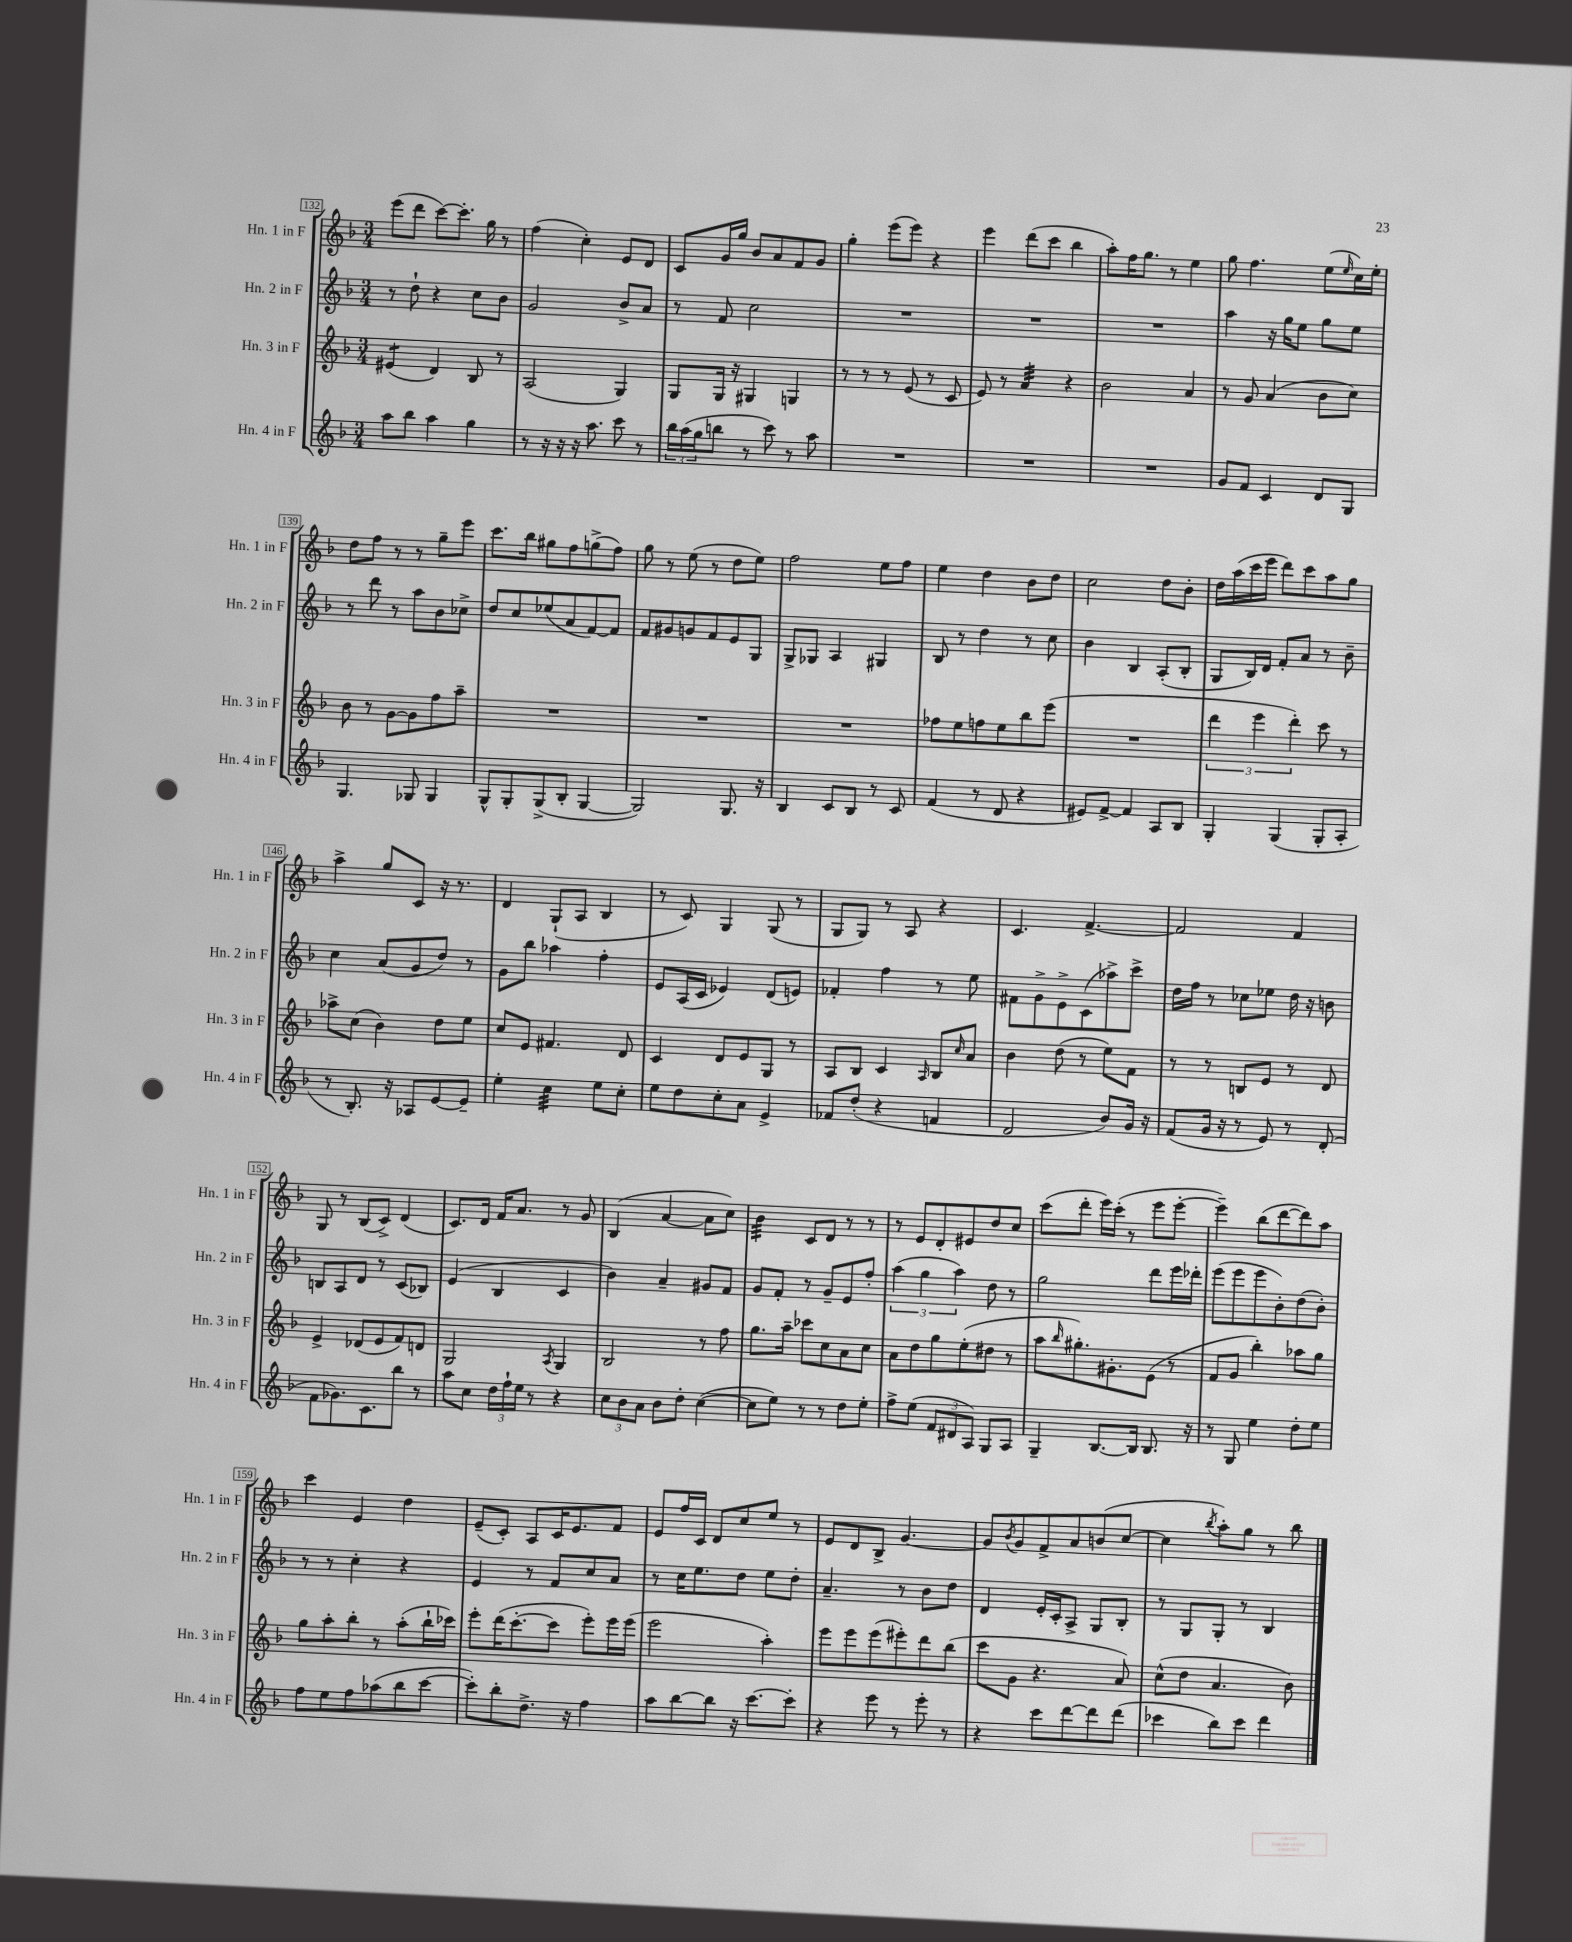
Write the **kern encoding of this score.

**kern	**kern	**kern	**kern
*staff4	*staff3	*staff2	*staff1
*clefG2	*clefG2	*clefG2	*clefG2
*k[b-]	*k[b-]	*k[b-]	*k[b-]
*M3/4	*M3/4	*M3/4	*M3/4
8aa\L	(4e#/	8r	(8eee\L
8bb-\J	.	8dd`\	8ddd\J
4aa\	4d/)	4r	[8ccc\L)
.	.	.	8.ccc'\]J
4gg\	8B-/	8cc\L	.
.	.	.	16gg\
.	8r	8b-\J	8r
=	=	=	=
8r	(2A/	2g/	(4ff\
16r	.	.	.
16r	.	.	.
16r	.	.	4cc'\)
8.aa\	.	.	.
8ccc\	4G/)	8b-^/L	8e/L
8r	.	8a/J	8d/J
=	=	=	=
24bb-\LL	8G/L	8r	8c/L
(24aa\	.	.	.
24gg\J	.	.	.
8bb\J	16G/Jk	8f/	16g/L
.	16r	.	16gg/JJ
8r	4G#/	2cc\	8b-/L
8ccc\)	.	.	8a/
8r	4G/	.	8f/
8aa\	.	.	8g/J
=	=	=	=
2.r	8r	2.r	4gg'\
.	8r	.	.
.	8r	.	(8eee\L
.	(8e/	.	8eee\J)
.	8r	.	4r
.	8c/	.	.
=	=	=	=
2.r	8e/)	2.r	4eee\
.	8r	.	.
.	4a/	.	(8ddd\L
.	.	.	8ccc\J
.	4r	.	4bb-\
=	=	=	=
2.r	2b-\	2.r	8aa'\L)
.	.	.	16ff\K
.	.	.	8.gg\J
.	.	.	8r
.	4a/	.	4ee\
=	=	=	=
8g/L	8r	4aa\	8gg\
8f/J	8g/	.	4.ff\
4c/	(4a/	16r	.
.	.	16gg\LK	.
.	.	8ee\J	.
8d/L	8b-\L	8gg\L	(8ee\L
.	.	.	16qqee/
8G/J	8cc\J)	8ee\J	16cc\L)
.	.	.	16ee'\JJ
=	=	=	=
4.G/	8b-\	8r	8dd\L
.	8r	8ddd\	8ff\J
.	[8g\L	8r	8r
8G-/	8g\]	8aa\L	8r
4G-/	8ff\	8b-\	8gg~\L
.	8aa~\J	8cc-^\J	8eee\J
=	=	=	=
8G^^/L	2.r	8dd/L	8.ccc\L
8G'/	.	8cc/	.
.	.	.	16bb-\Jk
(8G^/	.	(8ee-/	8gg#\L
8B-'/J	.	8a/	8ff\
[4G/	.	[8f/)	(8gg^\
.	.	8f/]J	8ff\J)
=	=	=	=
2G/])	2.r	8f/L	8gg\
.	.	8g#/	8r
.	.	8g/	(8ee\
.	.	8f/	8r
8.G/	.	8e/	8dd\L
.	.	8G/J	8ee\J)
16r	.	.	.
=	=	=	=
4B-/	2.r	8G^/L	2ff\
.	.	8G-/J	.
8c/L	.	4A/	.
8B-/J	.	.	.
8r	.	4G#/	8ee\L
8c/	.	.	8ff\J
=	=	=	=
(4f/	8ff-\L	8B-/	4ee\
.	8ee\	8r	.
8r	8ff\	4dd\	4dd\
8d/	8ee\	.	.
4r	8bb-\	8r	8b-\L
.	(8eee\J	8cc\	8dd\J
=	=	=	=
8e#/L)	2.r	4b-\	2cc\
[8f^/J	.	.	.
4f/]	.	4B-/	.
8A/L	.	(8A'/L	8dd\L
8B-/J	.	8B-'/J	8b-'\J
=	=	=	=
4G'/	6ddd\	8G/L	16dd\LL
.	.	.	(16aa\
.	.	16B-/L)	16ccc\
.	6eee\	.	.
.	.	16d/JJ	16eee\JJ
(4G/	.	8f'/L	8ddd\L)
.	6ddd'\)	.	.
.	.	8a/J	8ccc\
8G'/L	8ccc\	8r	8aa\
8A'/J	8r	8b-~\	8gg\J
=	=	=	=
8r	8aa-^\L	4cc\	4aa^\
8.B-'/)	(8cc\J	.	.
.	4b-\)	(8a/L	8gg/L
16r	.	.	.
8A-/L	.	8g/	8c/J
[8e/	8dd\L	8dd/J)	16r
.	.	.	8.r
8e~/]J	8ee\J	8r	.
=	=	=	=
4ee'\	8cc/L	8g\L	4d/
.	8e/J	8bb-\J	.
4cc\	4.f#/	4aa-\	(8G`/L
.	.	.	8A/J
8ee\L	.	4ff'\	4B-/
8cc'\J	8d/	.	.
=	=	=	=
8ee\L	4c/	8e/L	8r
8dd\	.	(16A/L	8c/)
.	.	16c/JJ	.
8cc'\	8d/L	4e-/)	4G/
8a\J	8e/	.	.
4e^/	8G/J	(8d/L	(8G/
.	8r	8e/J)	8r
=	=	=	=
8f-/L	8A/L	4f-'/	8G/L
(8dd'/J	8B-/J	.	8G/J)
4r	4c/	4ff\	8r
.	.	.	8A/
.	16qqA/	.	.
4f/	8B-/L	8r	4r
.	16qqcc/	.	.
.	8a/J	8ee\	.
=	=	=	=
2d/	4b-\	8f#\L	4.c/
.	.	8g^\	.
.	(8dd\	8e^\	.
.	8r	(8c\	[4.f^/
8b-/L)	8ee\L)	8aa-^\)	.
16g/Jk	8f\J	8ccc^\J	.
16r	.	.	.
=	=	=	=
(8f/L	8r	16dd\LL	2f/]
.	.	16ff\JJ	.
16g/Jk	8r	8r	.
16r	.	.	.
8r	8B/L	8cc-\L	.
8e/)	8e/J	8ee-\J	.
8r	8r	16dd\	4f/
.	.	16r	.
(8d'/	8d/	8b\	.
=	=	=	=
8f\L	4e^/	8B/L	8G/
8.g-\)	.	8A/	8r
.	(8d-/L	8d/J	(8B-/L
8.c\	.	.	.
.	8e/	8r	8c^/J)
8bb-\J	8f/)	(8c/L	(4d/
8r	8d/J	8B-/J)	.
=	=	=	=
8aa\L	2G/	(4e/	8.c/L)
8cc\J	.	.	.
.	.	.	16d/Jk
24dd\LL	.	4B-/	16f/LK
24ff`\	.	.	.
.	.	.	8.a/J
24ee\JJ	.	.	.
8r	.	.	.
.	8qA/	.	.
4r	4G/	4c/	8r
.	.	.	8g/
=	=	=	=
12cc\L	2B-/	4b-\)	(4B-/
12b-\	.	.	.
12a\J	.	.	.
8b-\L	.	4a~/	[4a/
8dd'\J	.	.	.
([4cc\	8r	8g#/L	8a\]L
.	8ff\	8f/J	8cc\J)
=	=	=	=
8cc\]L	8.gg\L	8g/L	4b-\
8ee\J)	.	8f'/J	.
.	16aa~\Jk	.	.
8r	8ccc-\L	8r	8c/L
8r	8cc\	8g~/L	8d/J
8dd\L	8a\	8e/	8r
8ee'\J	8cc\J	8ff'/J	8r
=	=	=	=
8ff^\L	8a\L	(6aa\	8r
(8ee\J	8dd\	.	8e/L
.	.	6gg\	.
12f/L	8gg\	.	8d'/
12d#/	.	6aa\)	.
.	(8ee'\	.	8e#/
12A/J)	.	.	.
8G/L	8dd#\J	8dd\	8dd/
8A/J	8r	8r	8cc/J
=	=	=	=
4G~/	8aa\L	2gg\	(8ccc\L
.	16qqbb-/	.	.
.	8.gg#'\)	.	8ddd'\J
[8.B-/L	.	.	16eee\LL)
.	8.g#'\	.	(16ccc'\JJ
.	.	.	8r
16B-/]Jk	.	.	.
8.B-/	(8e\J	8ddd\L	8eee\L
.	8r	16eee\L	[8eee'\J
16r	.	16ddd-'\JJ	.
=	=	=	=
8r	8f/L	(8eee\L	4eee~\])
8G/	8g/J	8eee\	.
4ee\	4bb-'\)	8eee\	(8bb-\L
.	.	8b-'\)	[8ddd\
8dd'\L	8aa-\L	(8dd\	8ddd\])
8ee\J	8gg\J	8b-'\J)	8aa\J
=	=	=	=
8ff\L	8gg\L	8r	4ccc\
8ee\	8aa'\	8r	.
8ff\	8bb-'\J	4cc'\	4e/
(8aa-\	8r	.	.
8bb-\	(8aa'\L	4r	4dd\
[8ccc\J	16bb-`\L	.	.
.	16ccc-\JJ)	.	.
=	=	=	=
8ccc'\]L)	8eee'\L	4e/	(8e~/L
8bb-'\	(16ddd\K	.	8c'/J)
.	[8.ccc'\	.	.
8.dd^\J	.	8r	8A/L
.	8ccc\]J	8f/L	16c/K
16r	.	.	8.e/
4ff\	8eee'\L)	8cc/	.
.	16eee\L	8a/J	8f/J
.	(16eee\JJ	.	.
=	=	=	=
8aa\L	2eee\	8r	8e/L
[8bb-\	.	16cc\LK	16ff/L
.	.	8.ee\	16c/JJ
8bb-\]J	.	.	8d/L
16r	.	8dd\J	8cc/
[8.ccc\L	.	.	.
.	4aa'\)	8ee\L	8ee/J
8ccc'\]J	.	8dd'\J	8r
=	=	=	=
4r	8eee\L	4.a~/	8e/L
.	8eee\	.	8d/
8eee\	(8eee\	.	8B-^/J
8r	8eee#'\)	8r	[4.g/
8eee'\	8ddd\	8b-\L	.
8r	(8bb-\J	8dd\J	.
=	=	=	=
4r	8ccc\L	4d/	8g/]L
.	.	.	8qb-/
.	8g\J	.	8g/
8ccc\L	4.r	16e'/LL	8f^/
.	.	16c'/J	.
[8ddd\	.	8A^/J	8a/
8ddd\]	.	8G/L	(8b/
(8ddd\J	8a/)	8B-'/J	[8cc/J
=	=	=	=
4ccc-\	(8cc^^\L	8r	4cc\]
.	8dd\J	8G/L	.
.	.	.	8qbb-/
8bb-\L)	4.a/	8G'/J	8aa'\L)
8ccc-\J	.	8r	8gg\J
4ddd\	.	4B-/	8r
.	8b-\)	.	8bb-\
==	==	==	==
*-	*-	*-	*-
